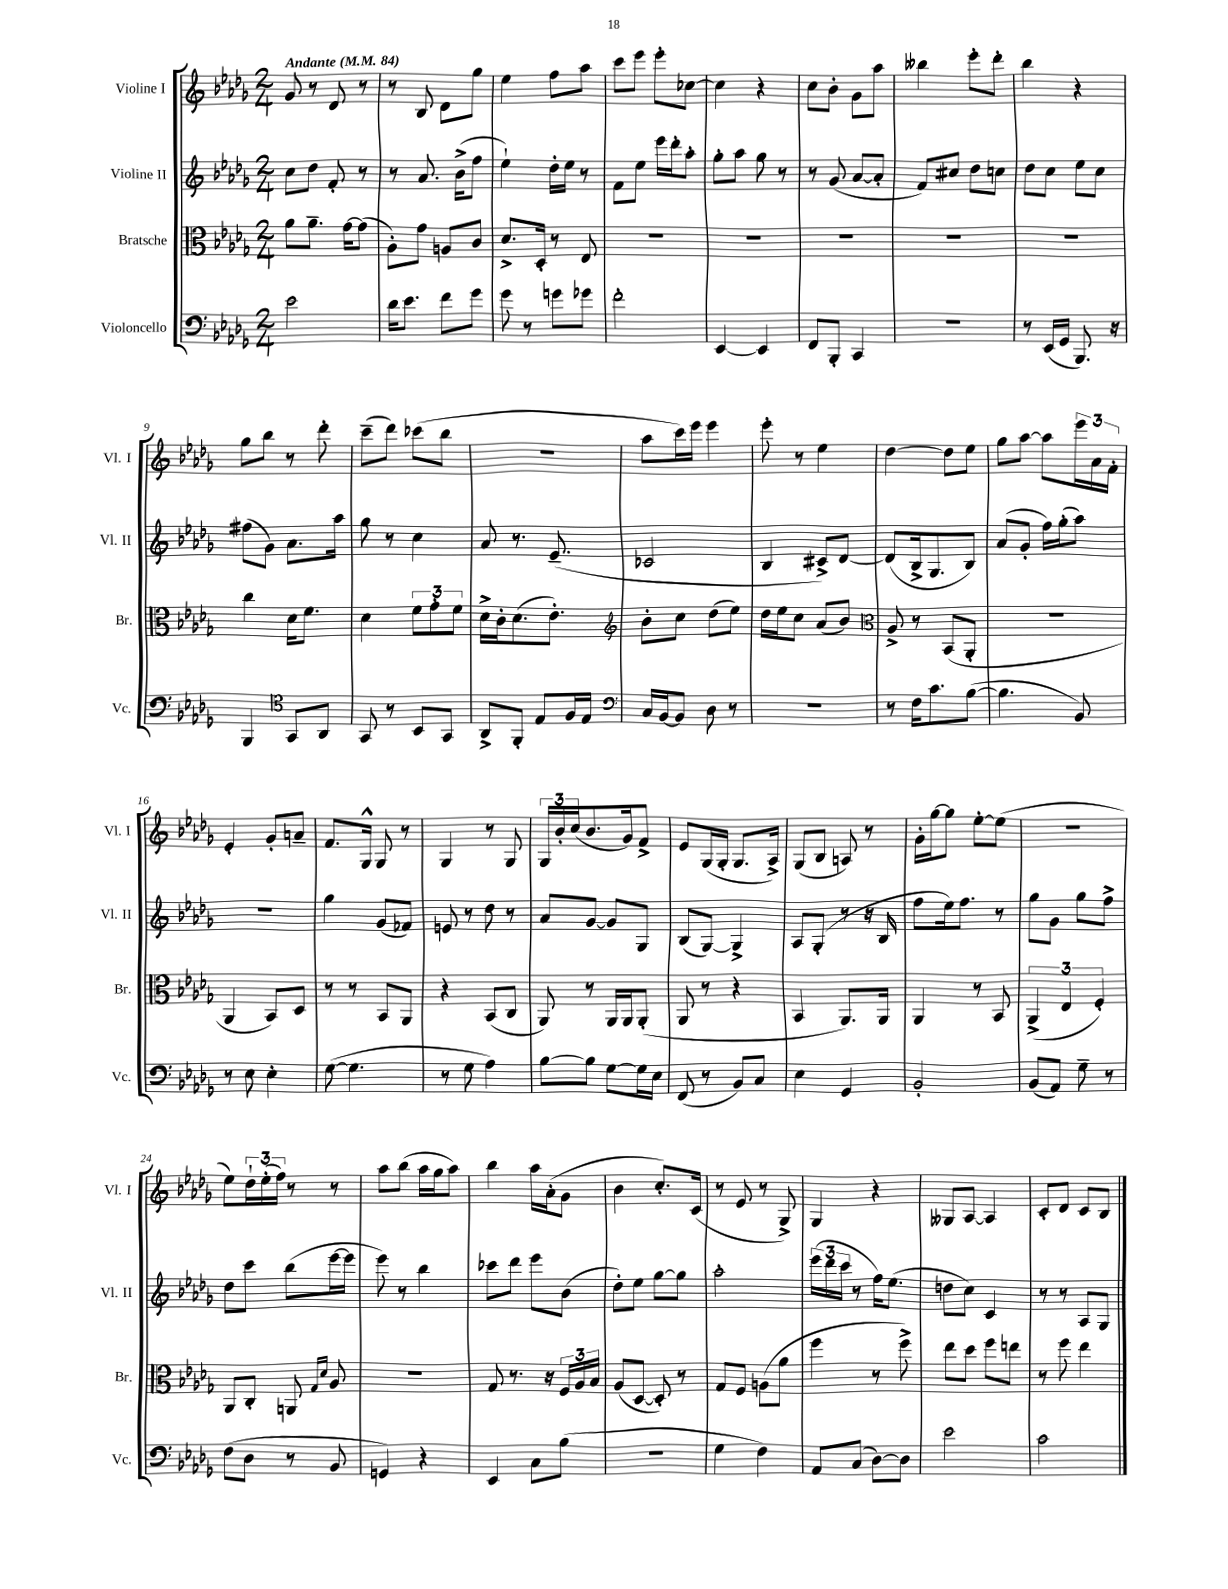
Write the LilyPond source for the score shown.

<<
\new StaffGroup <<
\new Staff = "s0" \with { instrumentName = "Violine I" shortInstrumentName = "Vl. I" } {
    \clef treble \key des \major \numericTimeSignature \time 2/4 \tempo "Andante" 4 = 84
    ges'8 r8 des'8 r8 |
    r8 bes8 des'8 ges''8 |
    ees''4 f''8 aes''8 |
    c'''8 ees'''8 ees'''8-. ces''8~ |
    ces''4 r4 |
    c''8 bes'8-. ges'8 aes''8 |
    beses''4 ees'''8-. des'''8-. |
    bes''4 r4 |
    ges''8 bes''8 r8 des'''8-. |
    c'''8--( des'''8) ces'''8( bes''8 |
    R2 |
    aes''8 c'''16) ees'''16 ees'''4 |
    ees'''8-. r8 ees''4 |
    des''4~ des''8 ees''8 |
    ges''8 aes''8~ aes''8 \tuplet 3/2 { ees'''16 aes'16 f'16-. } |
    ees'4-. ges'8-. a'8-- |
    f'8. ges16-^ ges8 r8 |
    ges4 r8 ges8 |
    \tuplet 3/2 { ges16 bes'16-. c''16( } bes'8. ges'16) f'8-> |
    ees'8 ges16( ges16-. ges8. aes16->) |
    ges8( bes8 a8) r8 |
    ges'16-. ges''16~ ges''8 ees''8~-. ees''8( |
    r2 |
    ees''8) \tuplet 3/2 { des''16-! ees''16-.( f''16) } r8 r8 |
    aes''8 bes''8( aes''16 ges''16 aes''8) |
    bes''4 aes''16 aes'16-.( ges'8 |
    bes'4 c''8.-.) c'16( |
    r8 ees'8 r8 ges8->) |
    ges4 r4 |
    geses8 aes8~ aes4 |
    c'8-. des'8 c'8 bes8 \bar "|." |
}
\new Staff = "s1" \with { instrumentName = "Violine II" shortInstrumentName = "Vl. II" } {
    \clef treble \key des \major \numericTimeSignature \time 2/4
    c''8 des''8 f'8-. r8 |
    r8 aes'8. bes'16->( f''8 |
    ees''4-!) des''16-. ees''16 r8 |
    f'8 ees''8 ees'''16 des'''16-. aes''8-. |
    ges''8-. aes''8 ges''8 r8 |
    r8 ges'8( aes'8~ aes'8-. |
    f'8) cis''8 des''8 c''8 |
    des''8 c''8 ees''8 c''8 |
    fis''8( ges'8) aes'8. aes''16 |
    ges''8 r8 c''4 |
    aes'8 r8. ees'8.--( |
    ces'2 |
    bes4 cis'8->) des'8~ |
    des'8( bes16-> ges8. bes8) |
    aes'8( ges'8-. f''16) ges''16-.( aes''8) |
    r2 |
    ges''4 ges'8( fes'8) |
    e'8 r8 des''8 r8 |
    aes'8 ges'8~ ges'8 ges8 |
    bes8( ges8~) ges4-> |
    aes8 ges8-.( r8 r16 bes16 |
    f''8 ees''16) f''8. r8 |
    ges''8 ges'8 ges''8 f''8-> |
    des''8 c'''8 bes''8( ees'''16~ ees'''16 |
    ees'''8) r8 bes''4 |
    ces'''8 des'''8 ees'''8 bes'8( |
    des''8-.) ees''8 ges''8~ ges''8 |
    aes''2-. |
    \tuplet 3/2 { ees'''16( des'''16 c'''16 } r8 f''16) ees''8.( |
    d''8 c''8) c'4 |
    r8 r8 aes8 ges8 \bar "|." |
}
\new Staff = "s2" \with { instrumentName = "Bratsche" shortInstrumentName = "Br." } {
    \clef alto \key des \major \numericTimeSignature \time 2/4
    aes'8 aes'8.-- ges'16~ ges'8( |
    aes8-.) ges'8 a8 c'8 |
    des'8.-> des16-. r8 ees8 |
    R2 |
    R2 |
    R2 |
    R2 |
    R2 |
    c''4 des'16 f'8. |
    des'4 \tuplet 3/2 { f'8 ges'8-. f'8 } |
    des'16-> c'16-. des'8.( ees'8.-.) |
    \clef treble bes'8-. c''8 des''8( ees''8) |
    des''16 ees''16 c''8 aes'8( bes'8) |
    \clef alto aes8-> r8 bes,8( aes,8-. |
    R2 |
    aes,4 bes,8) des8 |
    r8 r8 bes,8 aes,8 |
    r4 bes,8( c8 |
    aes,8) r8 aes,16 aes,16 aes,8-.( |
    aes,8 r8 r4 |
    bes,4 aes,8.) aes,16 |
    aes,4 r8 bes,8 |
    \tuplet 3/2 { aes,4->( ees4 f4-.) } |
    aes,8 c8-. a,8 \grace { ges16 des'16 } aes8 |
    r2 |
    ges8 r8. r16 \tuplet 3/2 { f16 aes16 bes16 } |
    aes8( des8~ des8-.) r8 |
    ges8 f8 a8( aes'8 |
    f''4 r8 f''8->) |
    ees''8 des''8 f''8 e''8 |
    r8 f''8 ees''4 \bar "|." |
}
\new Staff = "s3" \with { instrumentName = "Violoncello" shortInstrumentName = "Vc." } {
    \clef bass \key des \major \numericTimeSignature \time 2/4
    ees'2 |
    des'16 ees'8. f'8 ges'8 |
    ges'8 r8 g'8 ges'8 |
    f'2-. |
    ees,4~ ees,4 |
    f,8 bes,,8-. c,4 |
    R2 |
    r8 ees,16( ges,16 bes,,8.) r16 |
    bes,,4 \clef tenor ges,8 aes,8 |
    ges,8 r8 bes,8 ges,8 |
    aes,8-> f,8-. ees8 f16 ees16 |
    \clef bass c16 bes,16~ bes,8 des8 r8 |
    r2 |
    r8 f16 c'8. bes8~( |
    bes4. bes,8) |
    r8 ees8 ees4-. |
    ges8~( ges4. |
    r8 ges8 aes4) |
    bes8~ bes8 ges8~ ges16 ees16 |
    f,8( r8 bes,8) c8 |
    ees4 ges,4 |
    bes,2-. |
    bes,8( aes,8) ges8-- r8 |
    f8( des8 r8 bes,8 |
    g,4) r4 |
    ees,4 c8 bes8( |
    r2 |
    ges4 f4) |
    aes,8 c8( des8~) des8 |
    ees'2 |
    c'2 \bar "|." |
}
>>
>>
